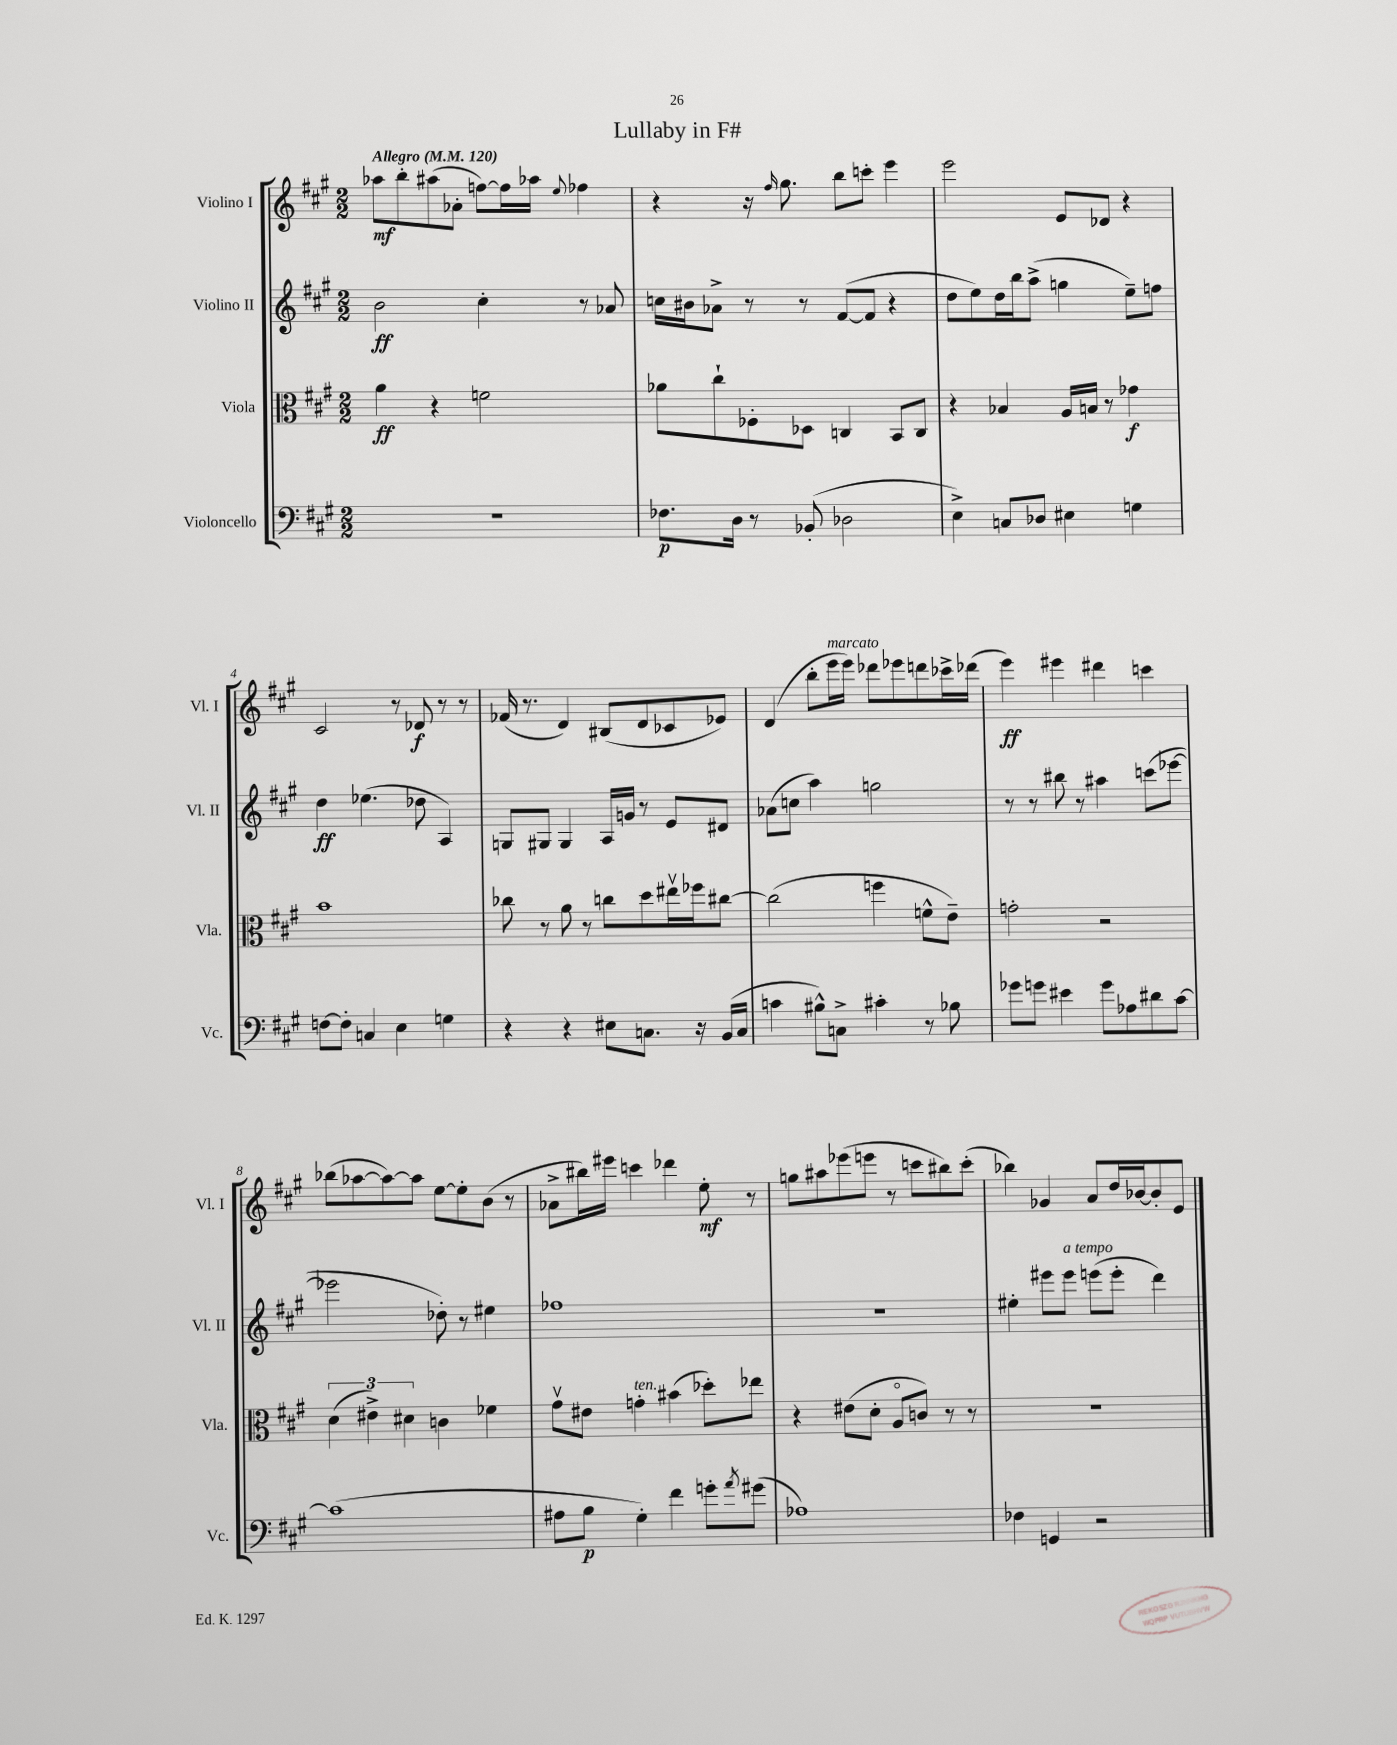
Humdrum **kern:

**kern	**kern	**kern	**kern
*staff4	*staff3	*staff2	*staff1
*clefF4	*clefC3	*clefG2	*clefG2
*k[f#c#g#]	*k[f#c#g#]	*k[f#c#g#]	*k[f#c#g#]
*M2/2	*M2/2	*M2/2	*M2/2
*MM120	*MM120	*MM120	*MM120
1r	4a	2b	8aa-
.	.	.	8bb'
.	4r	.	(8aa#
.	.	.	8a-'
.	2f	4cc#'	[8ff)
.	.	.	16ff]
.	.	.	16aa-
.	.	.	8qqee
.	.	8r	4ff-
.	.	8a-	.
=	=	=	=
8.F-	8a-	16cc	4r
.	.	16b#	.
.	8cc#`	8a-^	.
16D	.	.	.
8r	8F-'	8r	16r
.	.	.	16qqff#
.	.	.	8.gg#
(8BB-'	8D-	8r	.
2D-	4C	([8f#	8bb
.	.	8f#]	8ccc'
.	8BB	4r	4eee
.	8C	.	.
=	=	=	=
4E^)	4r	8dd	2eee
.	.	8ee)	.
8C	4B-	16dd	.
.	.	16bb	.
8D-	.	(8aa^	.
4E#	16A	4gg	8e
.	16B	.	.
.	8r	.	8d-
4G	4g-	8ee~)	4r
.	.	8ff	.
=	=	=	=
[8F	1b	4dd	2c#
8F']	.	.	.
4C	.	(4.ee-	.
4E	.	.	8r
.	.	8dd-	8d-
4G	.	4A)	8r
.	.	.	8r
=	=	=	=
4r	8cc-	8G	(16f-
.	.	.	8.r
.	8r	8G#	.
4r	8a	4G#	4d)
.	8r	.	.
8E#	8cc	16A	(8B#
.	.	16g	.
8.C	8dd	8r	8d
.	16ee#v	8e	8c-
16r	16ff-	.	.
(16BB	[8cc#	8d#	8e-)
16C	.	.	.
=	=	=	=
4c	(2cc#]	(8a-	(4d
.	.	8cc	.
8B#^^)	.	4aa)	8bb'
8C^	.	.	16eee
.	.	.	16eee)
4c#'	4ff	2gg	8ddd-
.	.	.	8eee-
8r	8f^^	.	8ddd
8B-	8e~)	.	16ccc-^
.	.	.	(16ddd-
=	=	=	=
8g-	2g'	8r	4eee)
8g	.	8r	.
4e#	.	8bb#	4eee#
.	.	8r	.
8g	2r	4aa#	4ddd#
8A-	.	.	.
8d#	.	(8ccc	4ccc
[8c#	.	[8eee-	.
=	=	=	=
(1c#]	(6d	2eee-]	(8bb-
.	.	.	[8aa-
.	6e#^)	.	.
.	.	.	8aa-_)
.	6d#	.	.
.	.	.	8aa-]
.	4c	8dd-')	[8ee
.	.	8r	8ee']
.	4f-	4ee#	(8b
.	.	.	8r
=	=	=	=
8A#	8g#v	1ff-	8a-^
8B	8e#	.	16bb#)
.	.	.	16eee#
4G#')	4g'	.	4ccc
4f#	(4b#	.	4ddd-
8g'	8dd-')	.	8ee'
8qa	.	.	.
(8g#	8ee-	.	8r
=	=	=	=
1A-)	4r	1r	8gg
.	.	.	8aa#
.	(8e#	.	(8eee-
.	8d'	.	8eee
.	8Ao	.	8r
.	8c)	.	8ccc
.	8r	.	8bb#)
.	8r	.	(8ccc'
=	=	=	=
4F-	1r	4ee#'	4bb-)
4GG	.	8eee#	4g-
.	.	8eee#	.
2r	.	(8eee	8a
.	.	8eee'	16dd
.	.	.	[16b-
.	.	4ddd)	8b-']
.	.	.	8e
==	==	==	==
*-	*-	*-	*-
